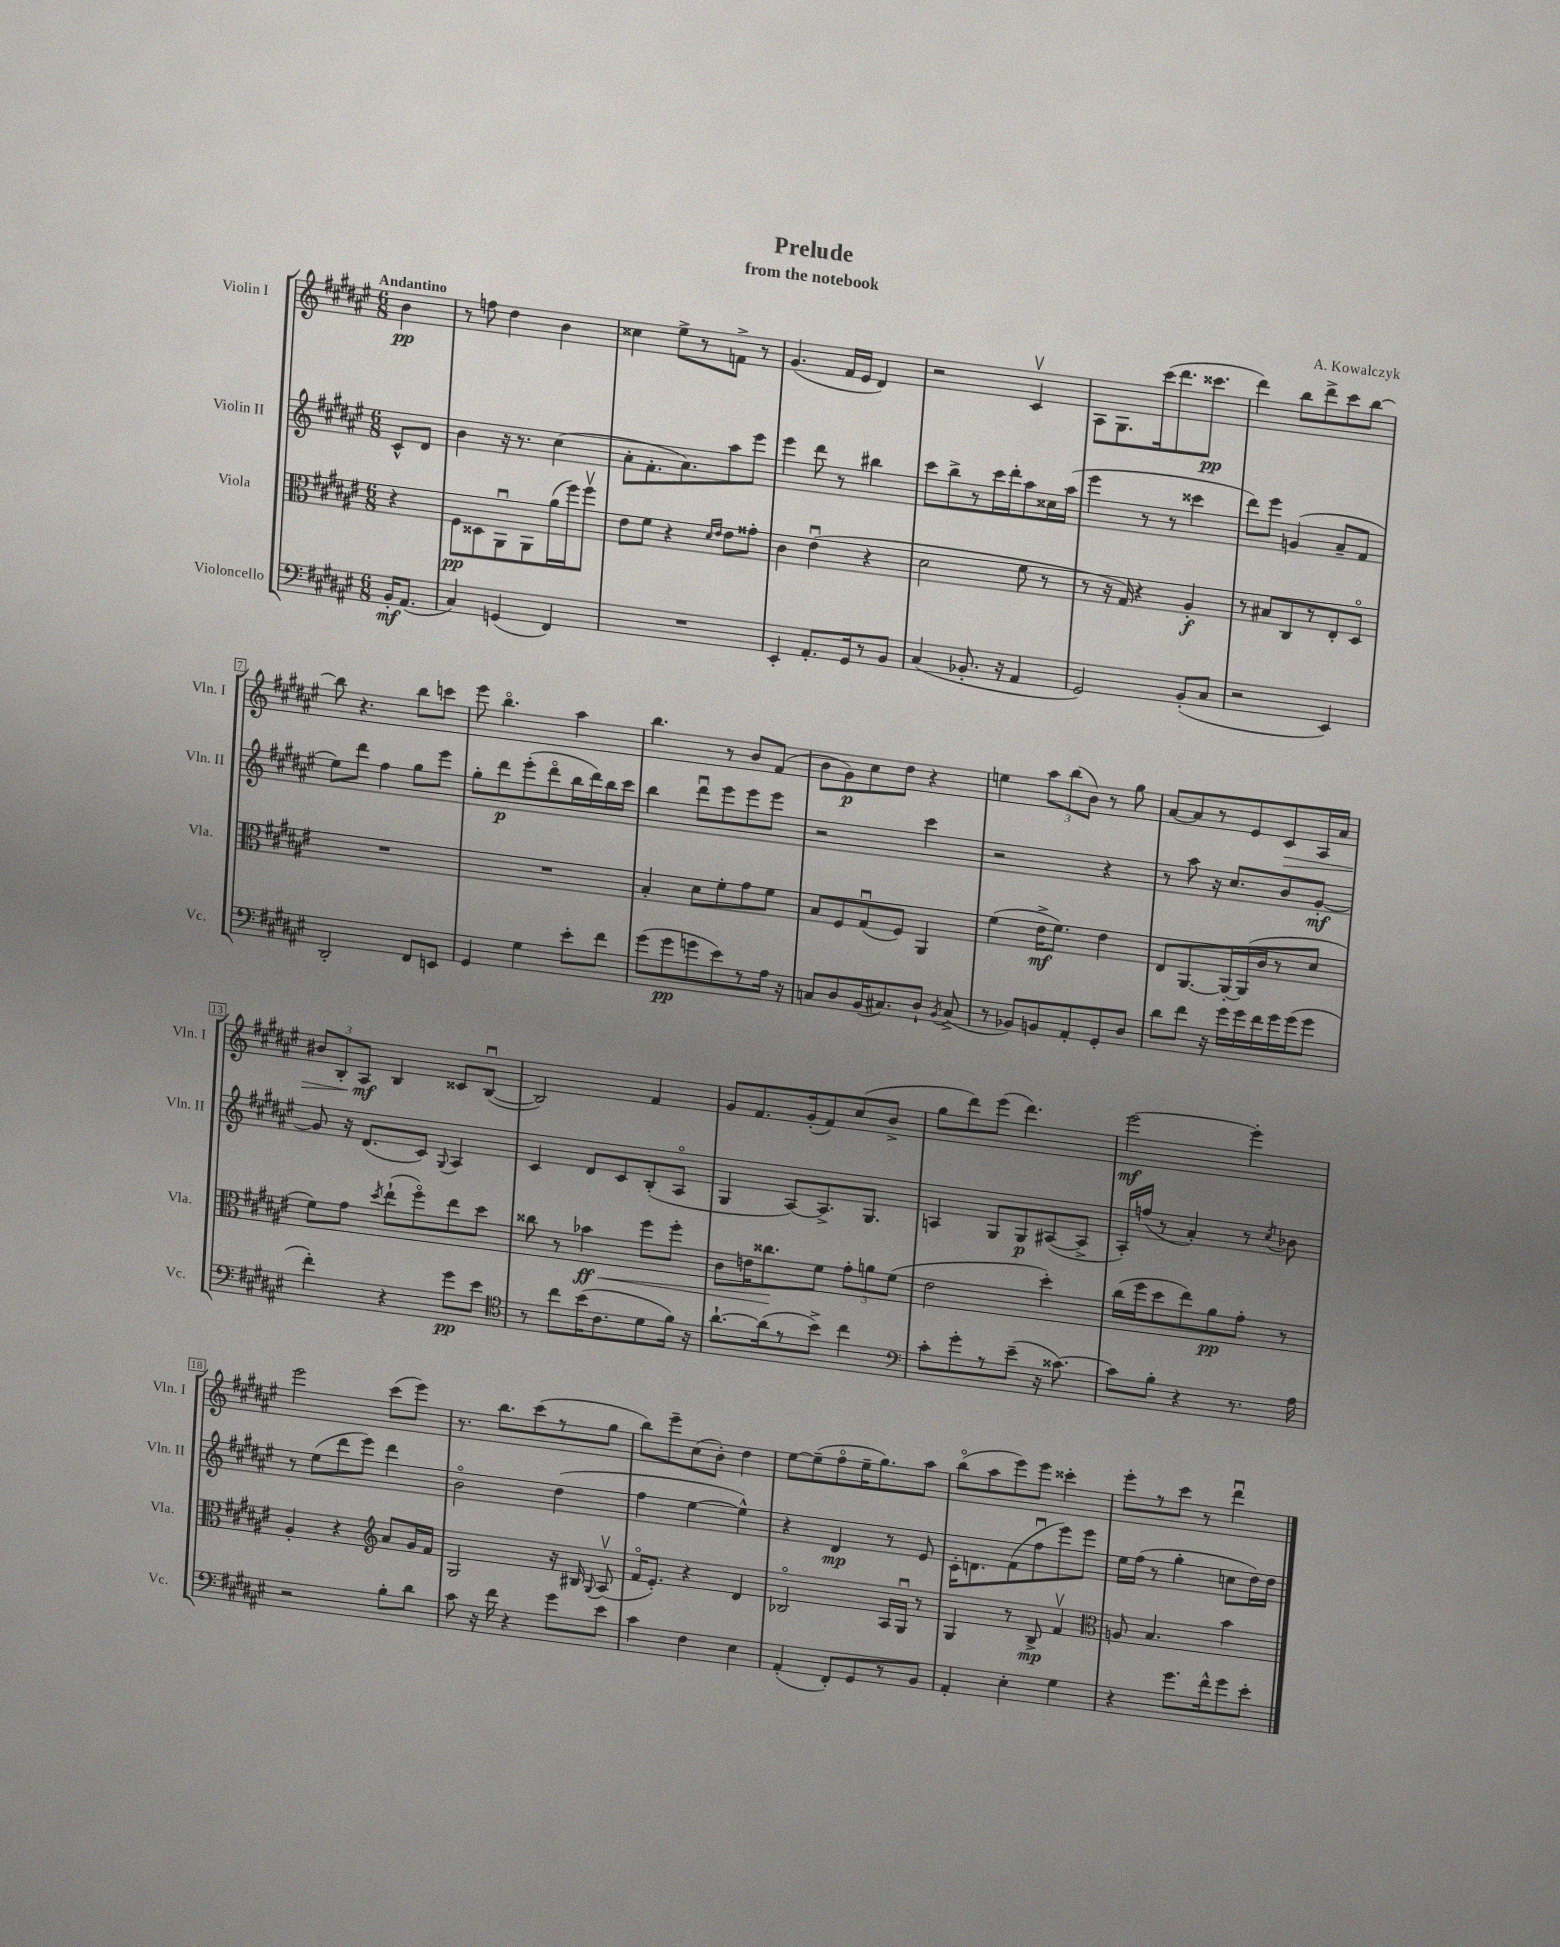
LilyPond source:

\header { title = "Prelude" composer = "A. Kowalczyk" subtitle = "from the notebook" }
<<
\new StaffGroup <<
\new Staff = "s0" \with { instrumentName = "Violin I" shortInstrumentName = "Vln. I" } {
    \clef treble \key fis \major \numericTimeSignature \time 6/8 \partial 4 \tempo "Andantino"
    \autoBeamOff b'4\pp |
    r8 f''8 dis''4 b'4 |
    cisis''4 eis''8[-> r8 f'8]-> r8 |
    gis'4.( fis'16[ eis'16] dis'4) |
    r2 cis'4\upbow |
    ais8[ gis8. cis'''16( dis'''8. cisis'''8.]\pp |
    dis'''4) b''8[ dis'''8-> cis'''8 b''8]~ |
    b''8 r4. b''8[ c'''8] |
    eis'''8 b''4.\flageolet ais''4 |
    b''4. r8 b'8[ fis'8]( |
    b'8[ gis'8\p) cis''8 dis''8] r4 |
    e''4 \tuplet 3/2 { ais''8[ b''8( b'8]) } r8 gis''8 |
    ais'8[~ ais'8 r8 eis'8 cis'8\> ais16 ais'16] |
    \tuplet 3/2 { bis'8[ b8-. ais8]\mf\! } b4 cisis'8[ b8]~\downbow( |
    b2) fis'4 |
    gis'8[ fis'8. gis'16-.( fis'8) cis''8( b'8]-> |
    gis''8[ dis'''8) eis'''8]( dis'''4.) |
    eis'''2~\mf eis'''4-. |
    eis'''2 cis'''8[( eis'''8]) |
    r8. b''8.[ cis'''8( r8 gis''8] |
    b''8[) eis'''8-- cis''8( b'8]-.) dis''4 |
    eis''8[~ eis''8--( fis''8\flageolet eis''16-- gis''8.) ais''8] |
    b''8[\flageolet( ais''8 eis'''8) eis'''8] cisis'''4-. |
    eis'''8[-. r8 cis'''8] r8 dis'''4\downbow \bar "|." |
}
\new Staff = "s1" \with { instrumentName = "Violin II" shortInstrumentName = "Vln. II" } {
    \clef treble \key fis \major \numericTimeSignature \time 6/8 \partial 4
    \autoBeamOff cis'8[-^ dis'8] |
    b'4 r16 r8. cis''4( |
    ais'8[-. fis'8.-. ais'8.) ais''8 eis'''8] |
    eis'''4 dis'''8 r8 bis''4 |
    cis'''8[ b''8-> r8 cis'''16 dis'''16-. ais''8 cisis''16 ais''16]( |
    eis'''4 r8 r8 cisis'''4 |
    dis'''8[) eis'''8] g'4( ais'8[-- fis'8] |
    eis''8[) dis'''8] fis''4 gis''8[ eis'''8] |
    gis''8[-. dis'''8\p eis'''8-.( dis'''8\flageolet b''16 dis'''16) b''16 cis'''16] |
    b''4 dis'''8[\downbow eis'''8 eis'''8 eis'''8] |
    r2 cis'''4 |
    r2 r4 |
    r8 ais''8 r16 cis''8.[ b'8 gis'8]~-.\mf |
    gis'8 r16 dis'8.[( cis'8]) \appoggiatura { gis8 } ais4 |
    cis'4 dis'8[ cis'8 b8-.( ais8]\flageolet |
    gis4 ais8[~) ais8.-> gis8.] |
    a4 gis8[ gis8\p ais8~( ais8]-> |
    ais16[-.) f''16]( r8 ais'4-.) r8 \acciaccatura { cis''8 } bes'8 |
    r8 eis''8[( dis'''8 eis'''8]) dis'''4 |
    b'2\flageolet dis''4( |
    fis''4 eis''4~ eis''4-^) |
    r4 dis'4\mp r8 eis'8 |
    cis'16[-. d'8. fis'8( fis''8\downbow eis'''8) eis'''8] |
    eis''16[ fis''16]( r8 gis''4-. c''8[ dis''16) dis''16] \bar "|." |
}
\new Staff = "s2" \with { instrumentName = "Viola" shortInstrumentName = "Vla." } {
    \clef alto \key fis \major \numericTimeSignature \time 6/8 \partial 4
    \autoBeamOff r4 |
    fis8[\pp disis8 ais,8\downbow ais,8 ais'16( fis''16) fis''8]\upbow |
    eis'8[ fis'8] r4 \grace { dis'16[ eis'16] } eis'8[ gisis'8]-. |
    cis'4 eis'4\downbow( r4 |
    dis'2 fis'8 r8 |
    r8 r16 gis16) r4 ais4-.\f |
    r8 bis8[ cis8 r8 eis8-. dis8]\flageolet |
    R2. |
    R2. |
    b4-. dis'8[ fis'8-. gis'8 fis'8] |
    b8[ fis8 gis8\downbow( fis8]) ais,4 |
    fis'4( eis'16[->\mf fis'8.]) eis'4 |
    eis8[ ais,8.~ ais,16~-. ais,16( cis'16 r8 dis'8] |
    fis'8[) gis'8] \acciaccatura { dis''8 } eis''8[-!( fis''8\flageolet) eis''8 dis''8] |
    cisis''8 r8 bes'4\ff\< fis''8[ fis''8]-. |
    cis'8[ e'16 cisis''8.\! fis'8] \tuplet 3/2 { gis'8[-. a'8 fis'8]( } |
    eis'2 dis''4-.) |
    cis''16[( fis''16 dis''8 eis''8) ais'8\pp gis'8]-. r8 |
    ais4-. r4 \clef treble ais'8[ gis'16 fis'16] |
    gis2 r16 bis16 \appoggiatura { gis8 } ais8\upbow( |
    fis'16[\flageolet eis'8.]-.) r4 dis'4 |
    bes2\flageolet ais16[ gis16]\downbow r8 |
    gis4 r8 b8->\mp fis'4\upbow |
    \clef alto a8 b4. b'4 \bar "|." |
}
\new Staff = "s3" \with { instrumentName = "Violoncello" shortInstrumentName = "Vc." } {
    \clef bass \key fis \major \numericTimeSignature \time 6/8 \partial 4
    \autoBeamOff b,16[-.\mf ais,8.]( |
    cis4) g,4( fis,4) |
    R2. |
    eis,4-. ais,8.[-. gis,16 r8 b,8] |
    cis4( bes,8.-. r16 ais,4 |
    gis,2) b,8[-.( cis8] |
    r2 eis,4) |
    dis,2-. fis,8[ e,8] |
    gis,4 gis4 eis'8[-. fis'8] |
    gis'8[( gis'8\pp g'8 eis'8) r8 ais16] r16 |
    c8[ dis8 b,16( cis8.) dis8]-! \acciaccatura { b,8 } cis8->( |
    r8 bes,8[) b,8 ais,8-. gis,8-. dis8] |
    dis'8[ fis'8] r16 gis'16[ gis'16 fis'16 gis'16 gis'16( gis'8] |
    fis'4-.) r4 gis'8[\pp eis'8] |
    \clef tenor r8 cis''8[ b'16( cis'8. dis'8 fis'16]) r16 |
    ais'8.[~-! ais'16( r8 b'8]->) cis''4 |
    \clef bass cis'8[-. gis'8-. r8 eis'8]--( r16 cisis'8.~) |
    cisis'8[ b8]-. r4 r8. ais16 |
    r2 b8[-. dis'8] |
    cis'8 r16 fis'16 r4 gis'8[ eis'8] |
    cis'4 fis4 eis4 |
    ais,4-.( fis,8[-.) gis,8 r8 b,8] |
    ais,4-. eis4-. gis4 |
    r4 gis'8.[ fis'16-^ gis'8 eis'8]-. \bar "|." |
}
>>
>>
\layout { \context { \Score \override BarNumber.stencil = #(make-stencil-boxer 0.1 0.3 ly:text-interface::print) } }
